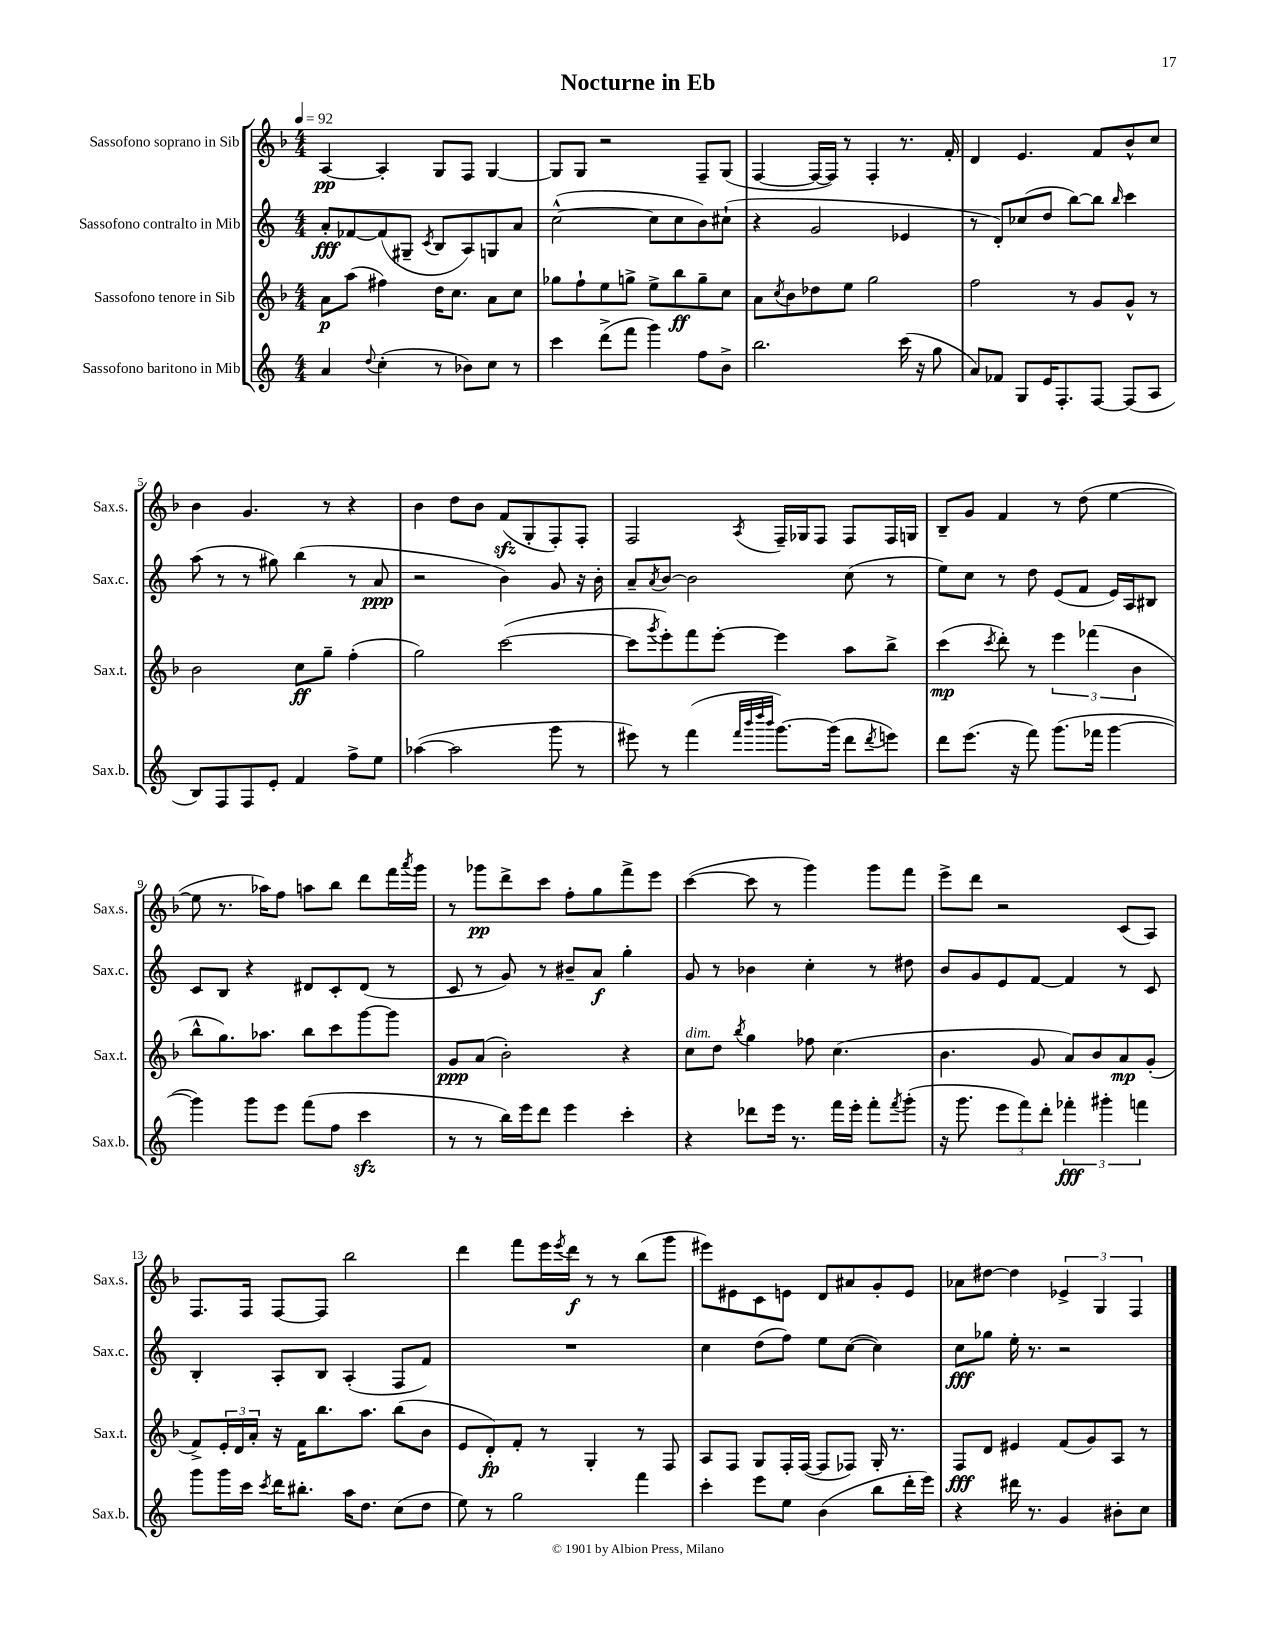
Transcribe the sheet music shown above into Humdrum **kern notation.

**kern	**dynam	**kern	**dynam	**kern	**dynam	**kern	**dynam
*part4	*part4	*part3	*part3	*part2	*part2	*part1	*part1
*staff4	*staff4	*staff3	*staff3	*staff2	*staff2	*staff1	*staff1
*I"Sassofono baritono in Mib	*	*I"Sassofono tenore in Sib	*	*I"Sassofono contralto in Mib	*	*I"Sassofono soprano in Sib	*
*I'Sax.b.	*	*I'Sax.t.	*	*I'Sax.c.	*	*I'Sax.s.	*
*clefG2	*	*clefG2	*	*clefG2	*	*clefG2	*
*k[]	*	*k[b-]	*	*k[]	*	*k[b-]	*
*M4/4	*	*M4/4	*	*M4/4	*	*M4/4	*
*MM92	*	*MM92	*	*MM92	*	*MM92	*
=1	=1	=1	=1	=1	=1	=1	=1
4a/	.	8a\L	p	8a'/L	fff	[4A/	pp
.	.	(8aa\J	.	[8f-X/	.	.	.
8qqdd/	.	.	.	.	.	.	.
(4cc'\	.	4ff#X\)	.	(8f-/]	.	4A'/]	.
.	.	.	.	8G#X~/J	.	.	.
.	.	.	.	8qc/	.	.	.
8r	.	16dd\KL	.	8B/L	.	8G/L	.
.	.	8.cc\J	.	.	.	.	.
8b-X\L)	.	.	.	8A/)	.	8F/J	.
8cc\J	.	8a\L	.	8Gn/	.	[4G/	.
8r	.	8cc\J	.	8a/J	.	.	.
=2	=2	=2	=2	=2	=2	=2	=2
4ccc\	.	8gg-X\L	.	([2cc^^\	.	8G/L]	.
.	.	8ff`\	.	.	.	8G/J	.
(8ddd^\L	.	8ee\	.	.	.	2r	.
8fff\J	.	8ggn^\J	.	.	.	.	.
4ggg\)	.	8ee^\L	.	8cc\L]	.	.	.
.	.	8bb-\	ff	8cc\	.	.	.
8ff\L	.	8gg~\	.	8b\)	.	8F~/L	.
8b^\J	.	8cc\J	.	(8cc#X`\J	.	(8G/J	.
=3	=3	=3	=3	=3	=3	=3	=3
2.bb\	.	8a\L	.	4r	.	[4F/	.
.	.	8qcc/	.	.	.	.	.
.	.	8b-\	.	.	.	.	.
.	.	8dd-X\	.	2g/	.	16F/LL_	.
.	.	.	.	.	.	16F/JJ])	.
.	.	8ee\J	.	.	.	8r	.
.	.	2gg\	.	.	.	4F'/	.
(16ccc\	.	.	.	4e-X/	.	8.r	.
16r	.	.	.	.	.	.	.
8gg\	.	.	.	.	.	.	.
.	.	.	.	.	.	16f'/	.
=4	=4	=4	=4	=4	=4	=4	=4
8a/L)	.	2ff\	.	8r	.	4d/	.
8f-X/J	.	.	.	8d'/L)	.	.	.
8G/L	.	.	.	(8cc-X/	.	4.e/	.
16e/K	.	.	.	8dd/J	.	.	.
8.F'/	.	.	.	.	.	.	.
.	.	8r	.	[8bb\L)	.	.	.
[8F/J	.	8g/L	.	8bb\J]	.	8f/L	.
.	.	.	.	16qqbb/	.	.	.
(8F/L]	.	8g^^/J	.	4ccc\	.	8b-^^/	.
8A/J	.	8r	.	.	.	8cc/J	.
!!LO:LB:g=z
=5	=5	=5	=5	=5	=5	=5	=5
8B/L)	.	2b-\	.	(8aa\	.	4b-\	.
8F/	.	.	.	8r	.	.	.
8F/	.	.	.	8r	.	4.g/	.
8e'/J	.	.	.	8gg#X\)	.	.	.
4f/	.	8cc\L	ff	(4bb\	.	.	.
.	.	8gg~\J	.	.	.	8r	.
8ff^\L	.	(4ff'\	.	8r	.	4r	.
8ee\J	.	.	.	8a/	ppp	.	.
=6	=6	=6	=6	=6	=6	=6	=6
([4aa-X\	.	2gg\)	.	2r	.	4b-\	.
2aa-\]	.	.	.	.	.	8dd\L	.
.	.	.	.	.	.	8b-\J	.
.	.	([2ccc\	.	4b\)	.	(8fzz/L	.
.	.	.	.	.	.	8G'/	.
8ggg\	.	.	.	8g/	.	8F'/)	.
8r	.	.	.	16r	.	8F'/J	.
.	.	.	.	16b'\	.	.	.
=7	=7	=7	=7	=7	=7	=7	=7
8eee#X\)	.	8ccc\L]	.	8a~/L	.	2F/	.
.	.	8qggg/	.	8qa/	.	.	.
8r	.	8eee'\)	.	[8b/J	.	.	.
(4fff\	.	8fff\	.	2b\]	.	.	.
.	.	[8eee'\J	.	.	.	.	.
32qqfff/LLL	.	.	.	.	.	.	.
32qqbbb/	.	.	.	.	.	.	.
32qqdddd/	.	.	.	.	.	.	.
32qqbbb/JJJ	.	.	.	.	.	8qA/	.
[8.ggg\L)	.	4eee\]	.	.	.	16F~/LL	.
.	.	.	.	.	.	16G-X/J	.
.	.	.	.	.	.	8F/J	.
(16ggg\Jk]	.	.	.	.	.	.	.
8ddd\L	.	8aa\L	.	(8cc\	.	8F/L	.
8qddd/	.	.	.	.	.	.	.
8eeen\J)	.	8bb-^\J	.	8r	.	16F/L	.
.	.	.	.	.	.	16Gn/JJ	.
=8	=8	=8	=8	=8	=8	=8	=8
8ddd\L	.	(4ccc\	mp	8ee\L)	.	8B-~/L	.
(8.eee\J	.	.	.	8cc\J	.	8g/J	.
.	.	8qccc/	.	.	.	.	.
.	.	8ddd'\)	.	8r	.	4f/	.
16r	.	.	.	.	.	.	.
8fff\)	.	8r	.	8dd\	.	.	.
(8.ggg\L	.	6eee\	.	(8e/L	.	8r	.
.	.	.	.	8f/J	.	(8dd\	.
.	.	(6fff-X\	.	.	.	.	.
16fff-X\Jk	.	.	.	.	.	.	.
[4ggg\	.	.	.	16e/LL)	.	[4ee\	.
.	.	.	.	16A/J	.	.	.
.	.	6b-\	.	.	.	.	.
.	.	.	.	8B#X/J	.	.	.
!!LO:LB:g=z
=9	=9	=9	=9	=9	=9	=9	=9
4ggg\])	.	8bb-^^\L	.	8c/L	.	8ee\]	.
.	.	8.gg\)	.	8B/J	.	8.r	.
8ggg\L	.	.	.	4r	.	.	.
.	.	8.aa-X\J	.	.	.	16aa-X\KL)	.
8eee\J	.	.	.	.	.	8ff\J	.
(8fff\L	.	8bb-\L	.	8d#X/L	.	8aan\L	.
8ff\J	.	8ccc\	.	8c'/	.	8bb-\J	.
4ccczz\	.	[8ggg\	.	(8d#/J	.	8ddd\L	.
.	.	8ggg\J]	.	8r	.	16fff\L	.
.	.	.	.	.	.	8qaaa/	.
.	.	.	.	.	.	16ggg\JJ	.
=10	=10	=10	=10	=10	=10	=10	=10
8r	.	8g/L	ppp	8c/	.	8r	.
8r	.	(8a/J	.	8r	.	8ggg-X\L	pp
16bb\LL)	.	2b-'\)	.	8g/)	.	8ddd^\	.
16eee\J	.	.	.	.	.	.	.
8ddd\J	.	.	.	8r	.	8ccc\J	.
4eee\	.	.	.	8b#X~/L	.	8ff'\L	.
.	.	.	.	8a/J	f	8gg\	.
4ccc'\	.	4r	.	4gg'\	.	8fff^\	.
.	.	.	.	.	.	8eee\J	.
=11	=11	=11	=11	=11	=11	=11	=11
!	!	!LO:TX:a:i:t=dim.	!	!	!	!	!
4r	.	8cc\L	.	8g/	.	([4ccc\	.
.	.	8dd\J	.	8r	.	.	.
.	.	8qbb-/	.	.	.	.	.
8ddd-X\L	.	4gg\	.	4b-X\	.	8ccc\]	.
16eee\Jk	.	.	.	.	.	8r	.
8.r	.	.	.	.	.	.	.
.	.	8ff-X\	.	4cc'\	.	4ggg\)	.
16fff\LL	.	(4.cc\	.	.	.	.	.
16eee'\JJ	.	.	.	.	.	.	.
8fff'\L	.	.	.	8r	.	8ggg\L	.
8qfff/	.	.	.	.	.	.	.
(8ggg'\J	.	.	.	8dd#X\	.	8fff\J	.
=12	=12	=12	=12	=12	=12	=12	=12
16r	.	4.b-\	.	8b/L	.	8eee^\L	.
8.ggg\	.	.	.	.	.	.	.
.	.	.	.	8g/	.	8ddd\J	.
12eee\L	.	.	.	8e/	.	2r	.
12fff\)	.	.	.	.	.	.	.
.	.	8g/	.	[8f/J	.	.	.
12ddd'\J	.	.	.	.	.	.	.
6fff-X'\	fff	8a/L)	.	4f/]	.	.	.
.	.	8b-/	.	.	.	.	.
6ggg#X'\	.	.	.	.	.	.	.
.	.	8a/	mp	8r	.	(8c/L	.
6fffn\	.	.	.	.	.	.	.
.	.	(8g'/J	.	8c/	.	8A/J)	.
!!LO:LB:g=z
=13	=13	=13	=13	=13	=13	=13	=13
8ggg\L	.	8f^/L)	.	4B'/	.	8.F/L	.
16ggg\L	.	24e'/L	.	.	.	.	.
.	.	24d/	.	.	.	.	.
16ccc\JJ	.	.	.	.	.	16F/Jk	.
.	.	24a'/JJ	.	.	.	.	.
8qccc/	.	.	.	.	.	.	.
16ddd\KL	.	16r	.	8A'/L	.	[8F/L	.
8.bb#X'\J	.	16f\KL	.	.	.	.	.
.	.	8.bb-\	.	8B/J	.	8F/J]	.
16aa\KL	.	.	.	(4A'/	.	2bb-\	.
8.dd\J	.	8.aa\J	.	.	.	.	.
(8cc\L	.	(8bb-\L	.	8F/L	.	.	.
8dd\J	.	8b-\J	.	8f/J)	.	.	.
=14	=14	=14	=14	=14	=14	=14	=14
8ee\)	.	8e/L	.	1r	.	4ddd\	.
8r	.	8d'/)	fp	.	.	.	.
2gg\	.	8f'/J	.	.	.	8fff\L	.
.	.	8r	.	.	.	16eee\L	.
.	.	.	.	.	.	8qeee/	.
.	.	.	.	.	.	16ddd\JJ	f
.	.	4G'/	.	.	.	8r	.
.	.	.	.	.	.	8r	.
4fff\	.	8r	.	.	.	(8bb-\L	.
.	.	8F/	.	.	.	8ggg\J	.
=15	=15	=15	=15	=15	=15	=15	=15
4ccc'\	.	8A/L	.	4cc\	.	8eee#X\L)	.
.	.	8F/J	.	.	.	8e#X\	.
8eee\L	.	8G/L	.	(8dd\L	.	8c\	.
8ee\J	.	16F'/L	.	8ff\J)	.	8en\J	.
.	.	([16F/JJ	.	.	.	.	.
(4b\	.	8F/L]	.	8ee\L	.	8d/L	.
.	.	8F-X/J)	.	([8cc\J	.	8a#X/	.
8bb\L	.	16G'/	.	4cc\])	.	8g'/	.
.	.	8.r	.	.	.	.	.
16ddd'\L	.	.	.	.	.	8e/J	.
16eee\JJ)	.	.	.	.	.	.	.
=16	=16	=16	=16	=16	=16	=16	=16
4r	.	8F/L	fff	8cc\L	fff	8a-X\L	.
.	.	8d/J	.	8gg-X\J	.	[8dd#X\J	.
16ddd#X\	.	4e#X/	.	16ee'\	.	4dd#\]	.
8.r	.	.	.	8.r	.	.	.
4g/	.	(8f/L	.	2r	.	6e-X^/	.
.	.	8g/)	.	.	.	.	.
.	.	.	.	.	.	6G/	.
8b#X'\L	.	8A/J	.	.	.	.	.
.	.	.	.	.	.	6F/	.
8cc\J	.	8r	.	.	.	.	.
==	==	==	==	==	==	==	==
*-	*-	*-	*-	*-	*-	*-	*-
